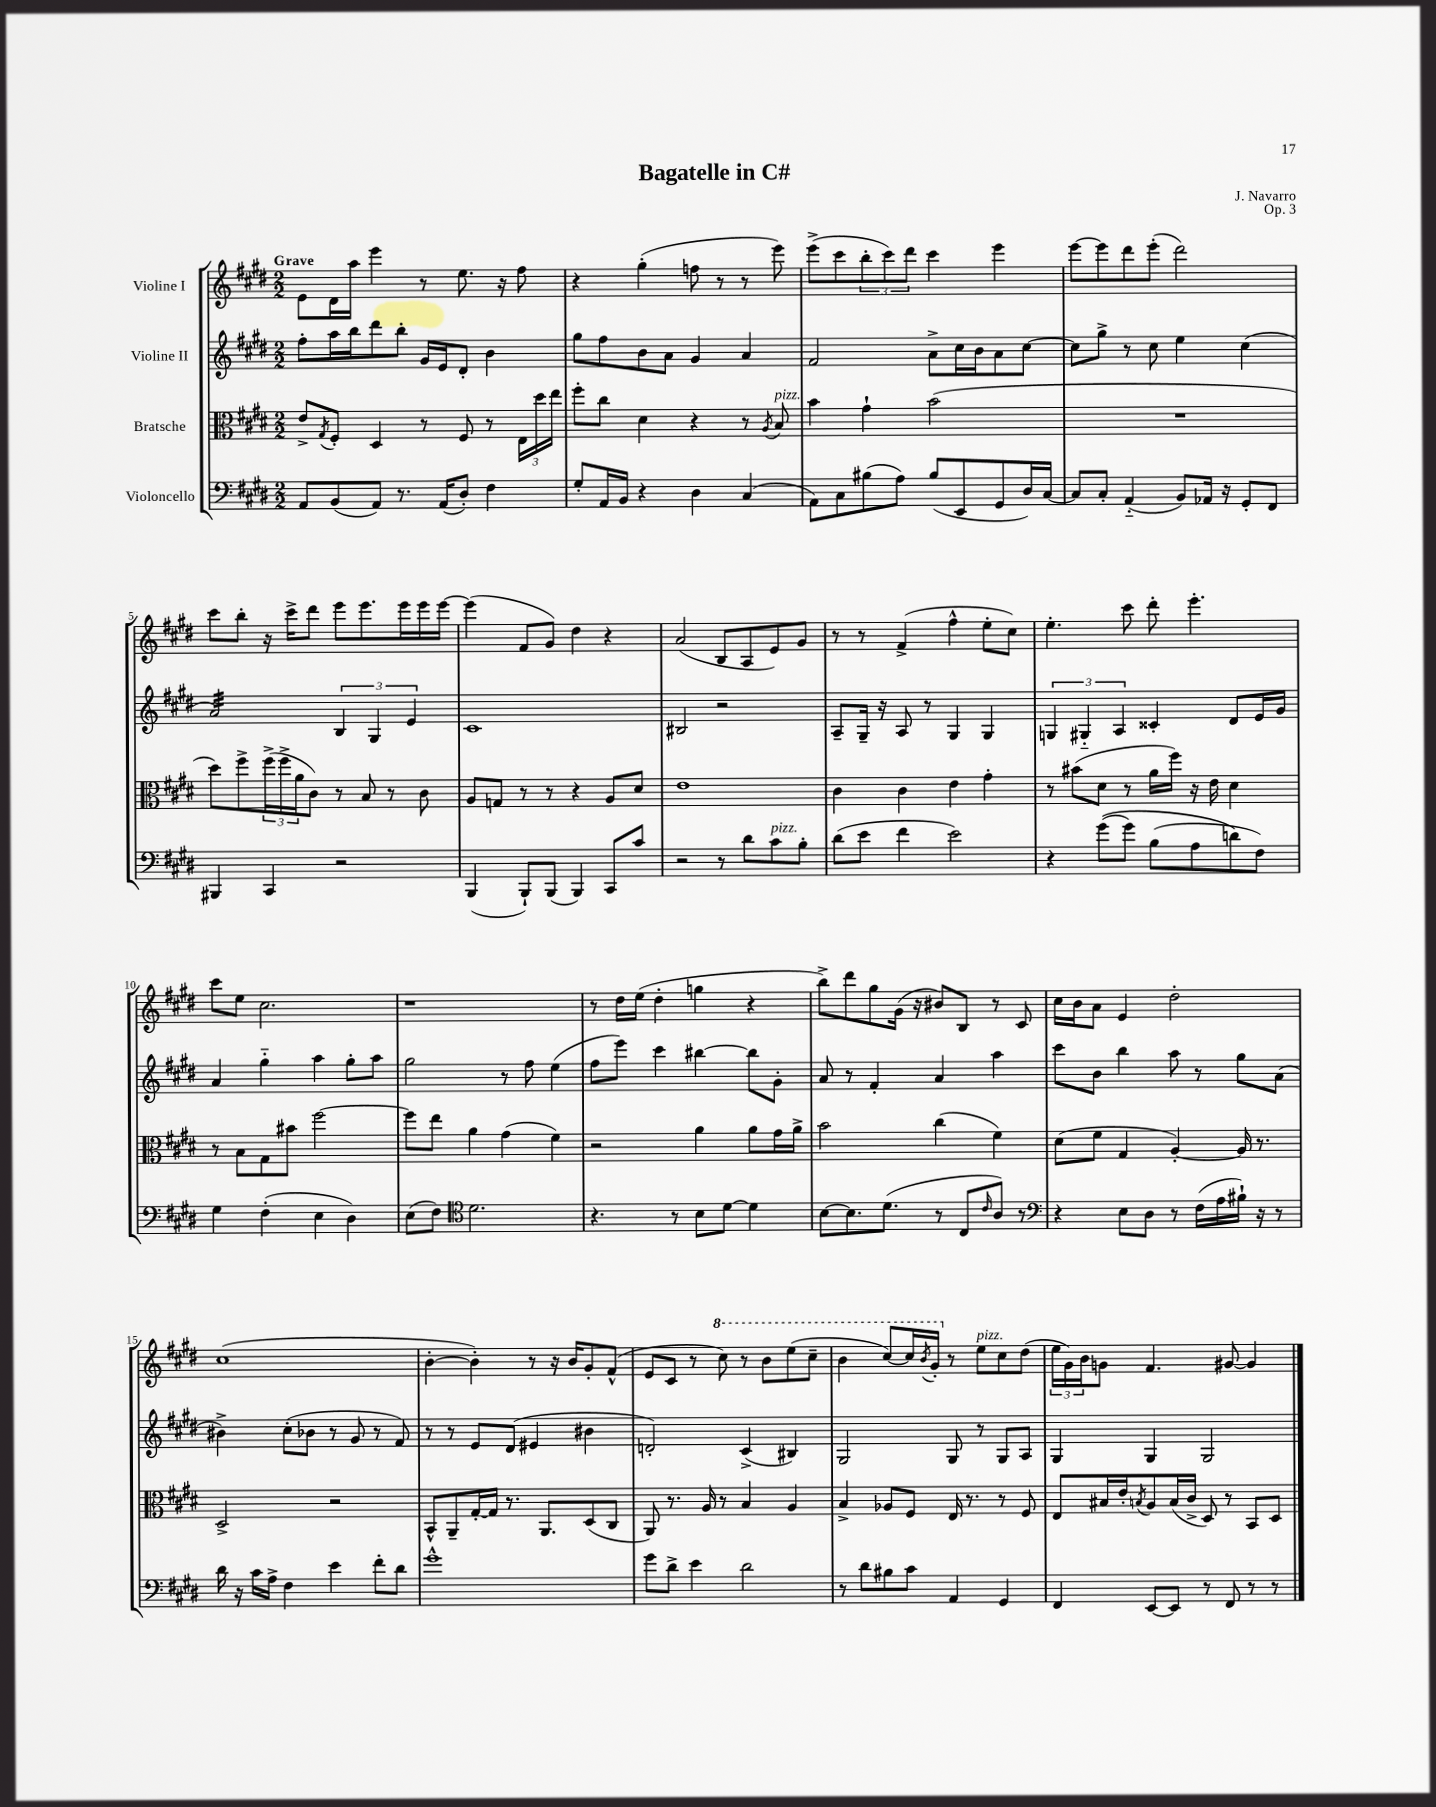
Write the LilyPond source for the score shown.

\header { title = "Bagatelle in C#" composer = "J. Navarro" opus = "Op. 3" }
<<
\new StaffGroup <<
\new Staff = "s0" \with { instrumentName = "Violine I" } {
    \clef treble \key e \major \numericTimeSignature \time 2/2 \tempo "Grave"
    e'8 dis'16 a''16 e'''4 r8 e''8. r16 fis''8 |
    r4 gis''4-.( f''8 r8 r8 e'''8) |
    e'''8->( cis'''8 \tuplet 3/2 { b''8-. cis'''8) dis'''8 } cis'''4 e'''4 |
    e'''8~ e'''8 dis'''8 e'''8-.( dis'''2) |
    cis'''8 b''8-. r16 cis'''16-> dis'''8 e'''8 e'''8. e'''16 e'''16 e'''16~ |
    e'''4( fis'8 gis'8) dis''4 r4 |
    a'2( b8 a8 e'8) gis'8 |
    r8 r8 fis'4->( fis''4-^ e''8-. cis''8) |
    e''4.-. cis'''8 dis'''8-. e'''4.-. |
    cis'''8 e''8 cis''2. |
    r1 |
    r8 dis''16 e''16( dis''4-. g''4 r4 |
    b''8->) dis'''8 gis''8 gis'16( r16 bis'8) b8 r8 cis'8 |
    cis''16 b'16 a'8 e'4 dis''2-. |
    cis''1( |
    b'4~-. b'4-.) r8 r16 b'16 gis'8-. fis'8-^( |
    e'8 cis'8 r8 \ottava #1 cis'''8) r8 b''8 e'''8( cis'''8-- |
    b''4 cis'''8~) cis'''16 \acciaccatura { b''8 } gis''16-. \ottava #0 r8 e''8^\markup { \italic "pizz." } cis''8 dis''8( |
    \tuplet 3/2 { e''16 gis'16) b'16 } g'8 fis'4. gis'8~ gis'4 \bar "|." |
}
\new Staff = "s1" \with { instrumentName = "Violine II" } {
    \clef treble \key e \major \numericTimeSignature \time 2/2
    fis''8-. a''16 b''16 dis'''8 b''8-. gis'16 e'16 dis'8-. b'4 |
    gis''8 fis''8 b'8 a'8 gis'4 a'4 |
    fis'2 a'8-> cis''16 b'16 a'8 cis''8~ |
    cis''8 gis''8-> r8 cis''8 e''4 cis''4( |
    a'2:32) \tuplet 3/2 { b4 gis4 e'4 } |
    cis'1 |
    bis2 r2 |
    a8-- gis16-- r16 a8 r8 gis4 gis4 |
    \tuplet 3/2 { g4 gis4-_ a4 } cisis'4-. dis'8 e'16 gis'16 |
    a'4 gis''4-_ a''4 gis''8-. a''8 |
    gis''2 r8 fis''8 e''4( |
    fis''8 e'''8) cis'''4 bis''4~ bis''8 gis'8-. |
    a'8 r8 fis'4-. a'4 a''4 |
    cis'''8 b'8 b''4 a''8 r8 gis''8 a'8( |
    bis'4->) cis''8-.( bes'8 r8 gis'8 r8 fis'8) |
    r8 r8 e'8 dis'8( eis'4 bis'4 |
    d'2-.) cis'4->( bis4) |
    gis2 gis8 r8 gis8 a8 |
    gis4 gis4 gis2 \bar "|." |
}
\new Staff = "s2" \with { instrumentName = "Bratsche" } {
    \clef alto \key e \major \numericTimeSignature \time 2/2
    e'8-> \acciaccatura { gis8 } fis8-. dis4 r8 fis8 r8 \tuplet 3/2 { e16 dis''16 e''16 } |
    fis''8-. cis''8 dis'4 r4 r8 \acciaccatura { a8 } b8^\markup { \italic "pizz." } |
    b'4 gis'4-! b'2( |
    R1 |
    dis''8) fis''8-> \tuplet 3/2 { fis''16->( fis''16-> a'16 } cis'8) r8 b8 r8 cis'8 |
    a8 g8 r8 r8 r4 a8 dis'8 |
    e'1 |
    cis'4 cis'4 e'4 gis'4-. |
    r8 bis'8( dis'8 r8 a'16 fis''16) r16 e'16 dis'4 |
    r8 b8 gis8 bis'8 fis''2~ |
    fis''8 e''8 a'4 gis'4( fis'4) |
    r2 a'4 a'8 gis'16 a'16-> |
    b'2 cis''4( fis'4) |
    dis'8( fis'8 gis4 a4~-.) a16 r8. |
    dis2-> r2 |
    b,8-^ a,8-- gis16~-. gis16 r8. a,8. dis8( cis8 |
    a,8) r8. a16 r8 b4 a4 |
    b4-> aes8 fis8 e16 r8. r8 fis8 |
    e8 bis16 e'16-. \acciaccatura { b8 } a8 b16( cis'16-> dis8) r8 b,8 dis8 \bar "|." |
}
\new Staff = "s3" \with { instrumentName = "Violoncello" } {
    \clef bass \key e \major \numericTimeSignature \time 2/2
    a,8 b,8( a,8) r8. a,16( dis8-.) fis4 |
    gis8-. a,16 b,16 r4 dis4 cis4( |
    a,8) cis8 bis8( a8) bis8( e,8 gis,8 dis16) cis16~ |
    cis8 cis8-. a,4-_( b,8) aes,16 r16 gis,8-. fis,8 |
    bis,,4 cis,4 r2 |
    b,,4( b,,8-!) b,,8( b,,4) cis,8 cis'8 |
    r2 r8 dis'8 cis'8^\markup { \italic "pizz." } b8-. |
    dis'8( e'8 fis'4 e'2) |
    r4 gis'8(\( gis'8) b8( a8 d'8\) fis8) |
    gis4 fis4-.( e4 dis4) |
    e8( fis8) \clef tenor dis'2. |
    r4. r8 b8 dis'8~ dis'4 |
    b8~ b8. dis'8.( r8 cis8 \grace { cis'16 } a8) r8 |
    \clef bass r4 e8 dis8 r8 fis16( a16 bis16-!) r16 r8 |
    dis'16 r16 cis'16 a16-> fis4 e'4 fis'8-. dis'8 |
    gis'1-^ |
    gis'8 dis'8-> e'4 dis'2 |
    r8 dis'8 bis8 cis'8 a,4 gis,4 |
    fis,4 e,8~ e,8 r8 fis,8 r8 r8 \bar "|." |
}
>>
>>
